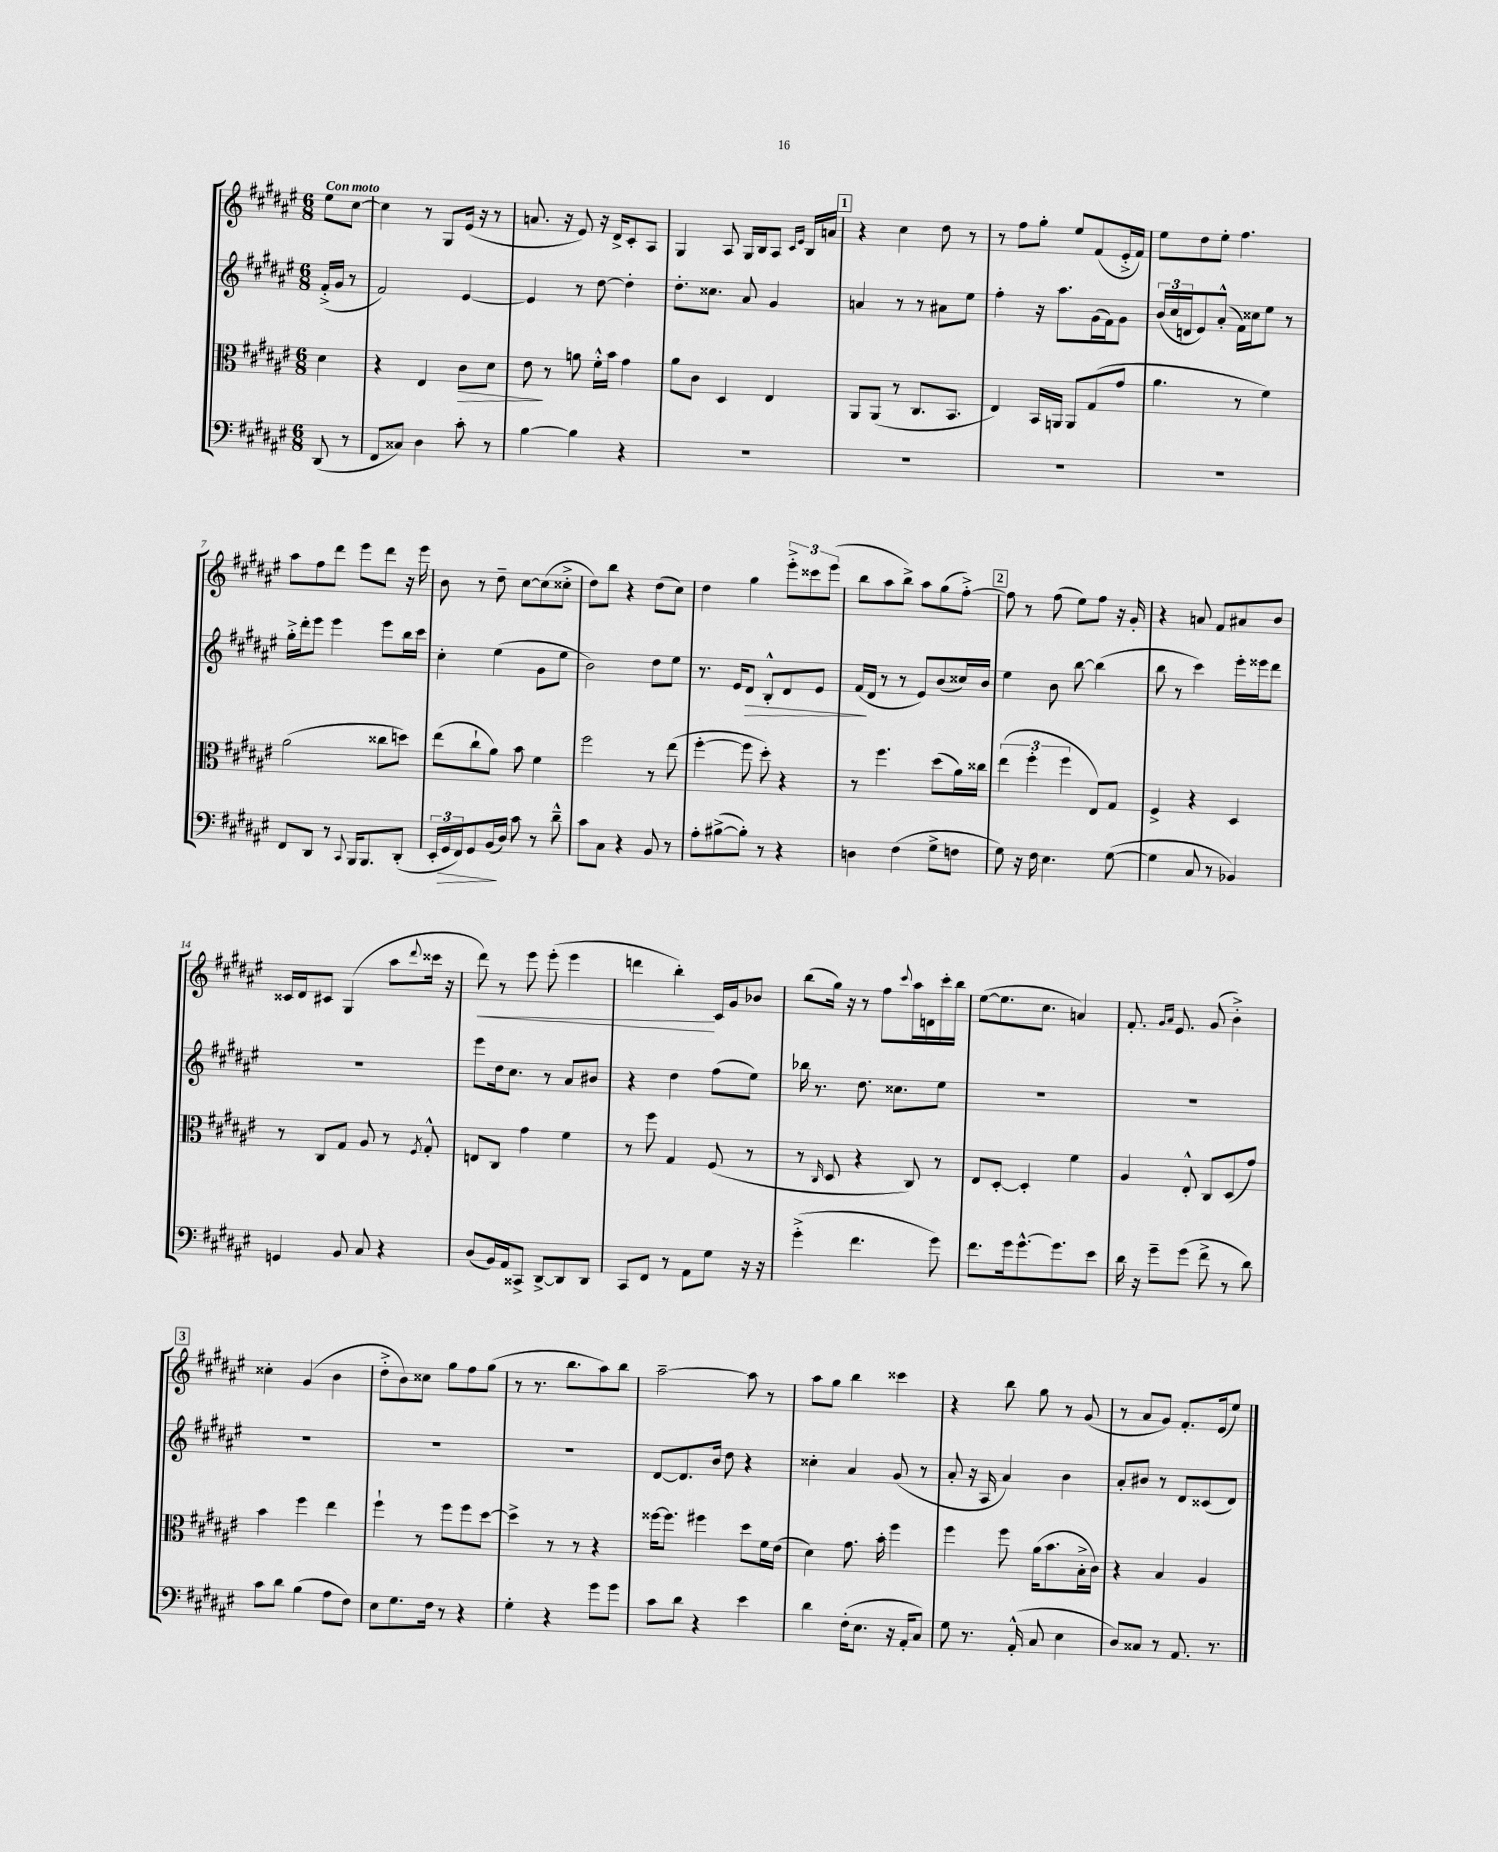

**kern	**dynam	**kern	**dynam	**kern	**dynam	**kern	**dynam
*part4	*part4	*part3	*part3	*part2	*part2	*part1	*part1
*staff4	*staff4	*staff3	*staff3	*staff2	*staff2	*staff1	*staff1
*clefF4	*	*clefC3	*	*clefG2	*	*clefG2	*
*k[f#c#g#d#a#e#]	*	*k[f#c#g#d#a#e#]	*	*k[f#c#g#d#a#e#]	*	*k[f#c#g#d#a#e#]	*
*M6/8	*	*M6/8	*	*M6/8	*	*M6/8	*
=	=	=	=	=	=	=	=
!	!	!	!	!	!	!LO:TX:a:B:t=Con moto	!
(8DD#/	.	4d#\	.	(16f#'^/LL	.	8ee#\L	.
.	.	.	.	16g#/JJ	.	.	.
8r	.	.	.	8r	.	[8cc#\J	.
=1	=1	=1	=1	=1	=1	=1	=1
8FF#/L	.	4r	.	2f#/)	.	4cc#\]	.
8C##X/J)	.	.	.	.	.	.	.
4D#\	.	4E#/	.	.	.	8r	.
.	.	.	.	.	.	8G#/L	.
!	!	!	!LO:HP:b	!	!	!	!
8c#'\	.	8c#\L	>	[4e#/	.	(16e#/Jk	.
.	.	.	.	.	.	16r	.
8r	.	8d#\J	.	.	.	8r	.
=2	=2	=2	=2	=2	=2	=2	=2
[4B\	.	8e#\	.	4e#/]	.	8.an/	.
.	.	8r	]	.	.	.	.
.	.	.	.	.	.	16r	.
4B\]	.	8an\	.	8r	.	8e#/)	.
.	.	16f#'^^\LL	.	[8dd#\	.	16r	.
.	.	16b\JJ	.	.	.	16d#^/KL	.
4r	.	4g#\	.	4dd#'\]	.	8c#'/	.
.	.	.	.	.	.	8A#/J	.
=3	=3	=3	=3	=3	=3	=3	=3
2.r	.	8a#\L	.	8.dd#'\L	.	4G#/	.
.	.	8c#\J	.	.	.	.	.
.	.	.	.	8.cc##X\J	.	.	.
.	.	4D#/	.	.	.	8A#/	.
.	.	.	.	8a#/	.	16G#/LL	.
.	.	.	.	.	.	16B/J	.
.	.	4E#/	.	4g#/	.	8A#/J	.
.	.	.	.	.	.	16qqc#/LL	.
.	.	.	.	.	.	16qqe#/JJ	.
.	.	.	.	.	.	16B/LL	.
.	.	.	.	.	.	16an/JJ	.
!!LO:REH:place=s1:t=1
=4	=4	=4	=4	=4	=4	=4	=4
2.r	.	8AA#/L	.	4an/	.	4r	.
.	.	(8AA#/J	.	.	.	.	.
.	.	8r	.	8r	.	4cc#\	.
.	.	8.C#/L	.	8r	.	.	.
.	.	.	.	8a#X\L	.	8dd#\	.
.	.	8.BB/J	.	.	.	.	.
.	.	.	.	8ee#\J	.	8r	.
=5	=5	=5	=5	=5	=5	=5	=5
2.r	.	4E#/)	.	4ff#'\	.	8r	.
.	.	.	.	.	.	8ff#\L	.
.	.	16BB/LL	.	16r	.	8gg#'\J	.
.	.	16AAn/JJ	.	8.aa#\L	.	.	.
.	.	8AA/L	.	.	.	8ee#/L	.
.	.	(8G#/	.	(16g#\L	.	(8f#/	.
.	.	.	.	16f#\J)	.	.	.
.	.	8g#/J	.	8g#\J	.	16e#'^/L	.
.	.	.	.	.	.	16f#/JJ)	.
=6	=6	=6	=6	=6	=6	=6	=6
2.r	.	4.a#\	.	(24b/LL	.	8ee#\L	.
.	.	.	.	24cc#/	.	.	.
.	.	.	.	24dn/J	.	.	.
.	.	.	.	8e#/)	.	8dd#\	.
.	.	.	.	(8a#'^^/J	.	8ee#'\J	.
.	.	8r	.	16f#\LL)	.	4.ff#\	.
.	.	.	.	16cc##X\J	.	.	.
.	.	4f#\)	.	8ee#\J	.	.	.
.	.	.	.	8r	.	.	.
!!LO:LB:g=z
=7	=7	=7	=7	=7	=7	=7	=7
8FF#/L	.	(2a#\	.	16gg#'^\LL	.	8aa#\L	.
.	.	.	.	16ddd#'\J	.	.	.
8DD#/J	.	.	.	8eee#\J	.	8ff#\	.
8r	.	.	.	4eee#\	.	8ddd#\J	.
8qqCC#/	.	.	.	.	.	.	.
16BBB/KL	.	.	.	.	.	8eee#\L	.
8.BBB/	.	.	.	.	.	.	.
.	.	8cc##X\L	.	8eee#\L	.	8ddd#\J	.
(8DD#'/J	.	8ddn\J)	.	16bb\L	.	16r	.
.	.	.	.	16ccc#\JJ	.	16eee#\	.
=8	=8	=8	=8	=8	=8	=8	=8
24EE#'/LL	.	(8ee#\L	.	4cc#'\	.	8b\	.
!	!LO:HP:b	!	!	!	!	!	!
24GG#/	>	.	.	.	.	.	.
24FF#/J)	.	.	.	.	.	.	.
8GG#/	.	8cc#`\	.	.	.	8r	.
(16BB/L	.	8a#\J)	.	(4ee#\	.	8dd#~\	.
16D#/JJ)	]	.	.	.	.	.	.
8c#\	.	8b\	.	.	.	[8cc#\L	.
8r	.	4f#\	.	8g#\L	.	(8cc#\]	.
8d#~^^\	.	.	.	8ee#\J	.	8cc##X'^\J	.
=9	=9	=9	=9	=9	=9	=9	=9
8c#\L	.	2ff#\	.	2b\)	.	8dd#\L)	.
8C#\J	.	.	.	.	.	8bb\J	.
4r	.	.	.	.	.	4r	.
8BB/	.	8r	.	8dd#\L	.	(8dd#\L	.
8r	.	(8ee#\	.	8ee#\J	.	8cc#\J)	.
=10	=10	=10	=10	=10	=10	=10	=10
8A#'\L	.	[4ff#'\	.	8.r	.	4dd#\	.
([8B#X^\	.	.	.	.	.	.	.
.	.	.	.	16e#/KL	.	.	.
!	!	!	!	!	!LO:HP:b	!	!
8B#'\J])	.	8ff#\]	.	8d#/J	>	4gg#\	.
8r	.	8dd#'\)	.	8B'^^/L	.	.	.
4r	.	4r	.	8d#/	.	12eee#'^\L	.
.	.	.	.	.	.	12ccc##X\	.
.	.	.	.	8e#/J	.	.	.
.	.	.	.	.	.	(12eee#\J	.
=11	=11	=11	=11	=11	=11	=11	=11
4Dn\	.	8r	.	(16f#/LL	.	8bb\L	.
.	.	.	.	16d#/JJ	]	.	.
.	.	4.ff#\	.	8r	.	8aa#\	.
(4F#\	.	.	.	8r	.	8bb^\J)	.
.	.	.	.	8e#/L)	.	8aa#\L	.
8G#^\L	.	(8dd#\L	.	(8b/	.	(8gg#\	.
8Fn\J	.	16a#\L)	.	16cc##X/L)	.	[8ff#'^\J)	.
.	.	16cc##X\JJ	.	16b/JJ	.	.	.
!!LO:REH:place=s1:t=2
=12	=12	=12	=12	=12	=12	=12	=12
8G#\)	.	(6ee#\	.	4ee#\	.	8ff#\]	.
16r	.	.	.	.	.	8r	.
.	.	6ff#'\	.	.	.	.	.
16F#\	.	.	.	.	.	.	.
4.E#\	.	.	.	8b\	.	(8ff#\	.
.	.	6ff#\	.	.	.	.	.
.	.	.	.	[8bb\	.	8ee#\L)	.
.	.	8E#/L)	.	(4bb\]	.	8ff#\J	.
([8G#\	.	8G#/J	.	.	.	16r	.
.	.	.	.	.	.	16g#'/	.
=13	=13	=13	=13	=13	=13	=13	=13
4G#\]	.	4F#^/	.	8bb\	.	4r	.
.	.	.	.	8r	.	.	.
8C#/	.	4r	.	4ccc#\)	.	8an/	.
8r	.	.	.	.	.	8f#/L	.
4BB-X/)	.	4D#/	.	16eee#'\LL	.	8a#X/	.
.	.	.	.	16eee##X\J	.	.	.
.	.	.	.	8ddd#\J	.	8b/J	.
!!LO:LB:g=z
=14	=14	=14	=14	=14	=14	=14	=14
4GGn/	.	8r	.	2.r	.	16c##X/LL	.
.	.	.	.	.	.	16d#/J	.
.	.	8C#/L	.	.	.	8c#X/J	.
8BB/	.	8G#/J	.	.	.	(4G#/	.
8C#/	.	8A#/	.	.	.	.	.
4r	.	8r	.	.	.	8aa#\L	.
.	.	8qF#/	.	.	.	8qqddd#/	.
.	.	8G#'^^/	.	.	.	16ccc##X\Jk	.
.	.	.	.	.	.	16r	.
=15	=15	=15	=15	=15	=15	=15	=15
!	!	!	!	!	!	!	!LO:HP:b
(8D#/L	.	8En/L	.	8eee#\L	.	8ddd#\)	<
16BB/L)	.	8C#/J	.	16dd#\k	.	8r	.
16AA#/J	.	.	.	8.cc#\J	.	.	.
8CC##X^/J	.	4g#\	.	.	.	8eee#\	.
[8DD#^/L	.	.	.	8r	.	(8eee#'\	.
8DD#/]	.	4f#\	.	8a#/L	.	4eee#\	.
8DD#/J	.	.	.	8b#X/J	.	.	.
=16	=16	=16	=16	=16	=16	=16	=16
8CC#/L	.	8r	.	4r	.	4dddn\	.
8FF#/J	.	8ff#\	.	.	.	.	.
8r	.	4G#/	.	4dd#\	.	4bb'\)	.
8AA#\L	.	.	.	.	.	.	.
8G#\J	.	(8F#/	.	(8ff#\L	.	16c#/LL	[
.	.	.	.	.	.	16g#/J	.
16r	.	8r	.	8ee#\J)	.	8b-X/J	.
16r	.	.	.	.	.	.	.
=17	=17	=17	=17	=17	=17	=17	=17
(4g#'^\	.	8r	.	16bb-X\	.	(8bb\L	.
.	.	.	.	8.r	.	.	.
.	.	16qqC#/	.	.	.	.	.
.	.	8D#/	.	.	.	16gg#\Jk)	.
.	.	.	.	.	.	16r	.
4.f#\	.	4r	.	8.dd#\	.	8r	.
.	.	.	.	.	.	8ff#\L	.
.	.	.	.	8.cc##X\L	.	.	.
.	.	.	.	.	.	8qqccc#/	.
.	.	8C#/)	.	.	.	16aa#\L	.
.	.	.	.	.	.	16dn\	.
8g#\)	.	8r	.	8ee#\J	.	16ccc#'\	.
.	.	.	.	.	.	16bb\JJ	.
=18	=18	=18	=18	=18	=18	=18	=18
8.f#\L	.	8E#/L	.	2.r	.	([8ee#\L	.
.	.	[8D#'/J	.	.	.	8.ee#\]	.
16g#\k	.	.	.	.	.	.	.
[8.g#^^\	.	4D#'/]	.	.	.	.	.
.	.	.	.	.	.	8.cc#\J	.
8.g#\]	.	.	.	.	.	.	.
.	.	4f#\	.	.	.	4an/)	.
8e#\J	.	.	.	.	.	.	.
=19	=19	=19	=19	=19	=19	=19	=19
16d#\	.	4A#/	.	2.r	.	8.f#'/	.
16r	.	.	.	.	.	.	.
8g#~\L	.	.	.	.	.	.	.
.	.	.	.	.	.	16qqg#/LL	.
.	.	.	.	.	.	16qqa#/JJ	.
.	.	.	.	.	.	8.e#/	.
(8g#\J	.	8E#'^^/	.	.	.	.	.
8f#^\	.	8C#/L	.	.	.	(8g#/	.
8r	.	(8D#/	.	.	.	4b'^\)	.
8d#\)	.	8g#/J)	.	.	.	.	.
!!LO:LB:g=z
!!LO:REH:place=s1:t=3
=20	=20	=20	=20	=20	=20	=20	=20
8c#\L	.	4b\	.	2.r	.	4cc##X'\	.
8d#\J	.	.	.	.	.	.	.
(4B\	.	4ff#\	.	.	.	(4g#/	.
8A#\L	.	4ee#\	.	.	.	4b\	.
8F#\J)	.	.	.	.	.	.	.
=21	=21	=21	=21	=21	=21	=21	=21
8E#\L	.	4ff#`\	.	2.r	.	8dd#'^\L	.
8.G#\	.	.	.	.	.	8b\)	.
.	.	8r	.	.	.	8cc##X\J	.
16F#\Jk	.	.	.	.	.	.	.
8r	.	8ff#\L	.	.	.	8gg#\L	.
4r	.	8ff#\	.	.	.	8ff#\	.
.	.	[8dd#\J	.	.	.	(8gg#\J	.
=22	=22	=22	=22	=22	=22	=22	=22
4G#'\	.	4dd#^\]	.	2.r	.	8r	.
.	.	.	.	.	.	8.r	.
4r	.	8r	.	.	.	.	.
.	.	.	.	.	.	8.bb\L	.
.	.	8r	.	.	.	.	.
8g#\L	.	4r	.	.	.	8aa#\)	.
8g#\J	.	.	.	.	.	8bb\J	.
=23	=23	=23	=23	=23	=23	=23	=23
8c#\L	.	[16ff##X\KL	.	[8d#/L	.	[2aa#~\	.
.	.	8.ff##\J]	.	.	.	.	.
8d#\J	.	.	.	8.d#/]	.	.	.
4r	.	4ff#X\	.	.	.	.	.
.	.	.	.	16b/Jk	.	.	.
.	.	.	.	8dd#\	.	.	.
4e#\	.	8dd#\L	.	4r	.	8aa#\]	.
.	.	16f#\L	.	.	.	8r	.
.	.	(16e#\JJ	.	.	.	.	.
=24	=24	=24	=24	=24	=24	=24	=24
4d#\	.	4d#\)	.	4cc##X'\	.	8aa#\L	.
.	.	.	.	.	.	8gg#\J	.
(16F#'\KL	.	8.g#\	.	4a#/	.	4bb\	.
8.E#\J	.	.	.	.	.	.	.
.	.	16b'\	.	.	.	.	.
16r	.	4ff#\	.	(8g#/	.	4ccc##X\	.
16AA#'/KL	.	.	.	.	.	.	.
8C#/J)	.	.	.	8r	.	.	.
=25	=25	=25	=25	=25	=25	=25	=25
8G#\	.	4ff#\	.	8a#'/	.	4r	.
8.r	.	.	.	16r	.	.	.
.	.	.	.	16A#/	.	.	.
.	.	8ff#\	.	4a#/)	.	8bb\	.
(16AA#'^^/	.	.	.	.	.	.	.
8C#/	.	(16a#\KL	.	.	.	8gg#\	.
.	.	8.b\	.	.	.	.	.
4E#\	.	.	.	4b\	.	8r	.
.	.	16B'^\L	.	.	.	(8g#/	.
.	.	16c#\JJ)	.	.	.	.	.
=26	=26	=26	=26	=26	=26	=26	=26
8D#/L)	.	4r	.	8a#'/L	.	8r	.
8C##X/J	.	.	.	8b#X/J	.	8a#/L	.
8r	.	4B/	.	8r	.	8g#/J)	.
8.AA#/	.	.	.	8d#/L	.	8.f#'/L	.
.	.	4A#/	.	(8c##X/	.	.	.
8.r	.	.	.	.	.	(16e#/k	.
.	.	.	.	8d#/J)	.	8ee#/J)	.
==	==	==	==	==	==	==	==
*-	*-	*-	*-	*-	*-	*-	*-
